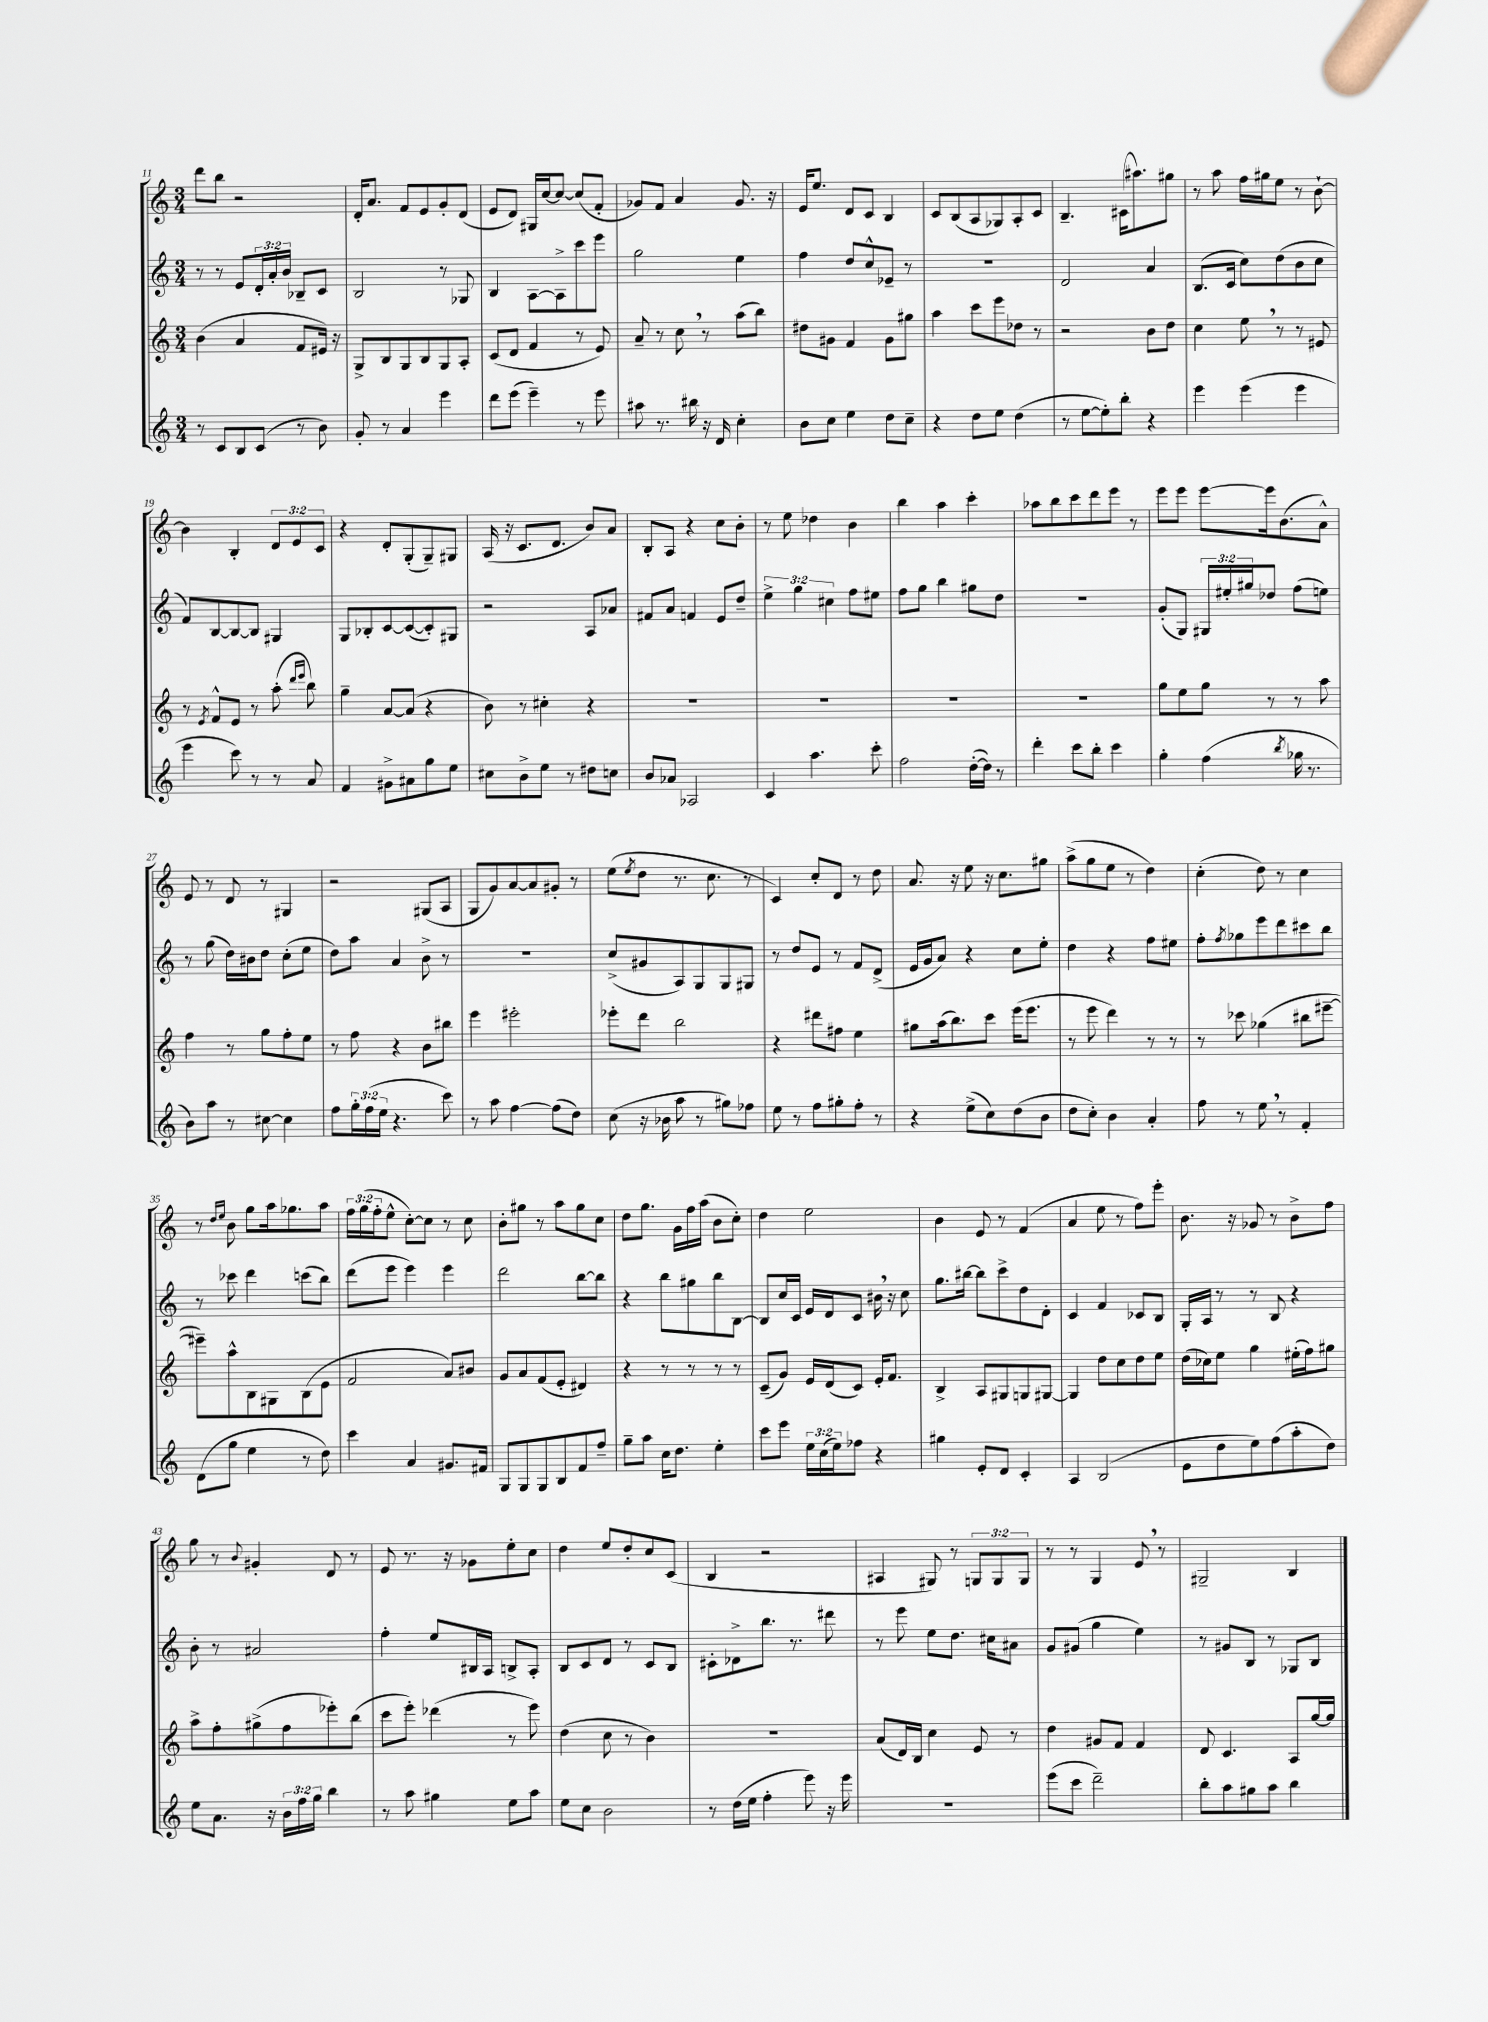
<<
\new StaffGroup <<
\new Staff = "s0" {
    \clef treble \key c \major \numericTimeSignature \time 3/4 \override Staff.TupletNumber.text = #tuplet-number::calc-fraction-text
    d'''8 b''8 r2 |
    d'16-. a'8. f'8 e'8 g'8-. d'8( |
    e'8 d'8) gis16 c''16~ c''8~ c''8( f'8-. |
    ges'8) f'8 a'4 ges'8. r16 |
    e'16 e''8. d'8 c'8 b4 |
    c'8 b8( a8 ges8) a8-. c'8 |
    b4.-- cis'16( ais''8.) gis''8 |
    r8 a''8 f''16 gis''16 e''8 r8 b'8~-! |
    b'4 b4-. \tuplet 3/2 { d'8 e'8 c'8 } |
    r4 d'8-. g8-.( g8--) gis8 |
    a16( r16 c'8. d'8. b'8) a'8 |
    b8-. a8 r4 c''8 b'8-. |
    r8 e''8 des''4 b'4 |
    b''4 a''4 c'''4-. |
    aes''8 b''8 c'''8 d'''8 e'''8 r8 |
    e'''8 e'''8 e'''8~ e'''16 b'8.( a'8-^) |
    e'8 r8 d'8 r8 gis4 |
    r2 gis8( a8 |
    g8 g'8) a'8~ a'8 gis'8-. r8 |
    e''8( \acciaccatura { e''8 } d''8 r8. c''8. r8 |
    c'4) c''8-. d'8 r8 d''8 |
    a'8. r16 e''8 r16 c''8. gis''8 |
    a''8->( g''8 e''8 r8 d''4) |
    c''4-.( d''8) r8 c''4 |
    r8 \grace { d''16 e''16 } b'8 g''8 a''16 ges''8. a''8 |
    \tuplet 3/2 { f''16 g''16( f''16-. } e''8-^ c''8~-.) c''8 r8 c''8 |
    b'8-. gis''8 r8 a''8 gis''8 c''8 |
    d''8 g''8. g'16 f''16 a''16( b'8 c''8-.) |
    d''4 e''2 |
    b'4 e'8 r8 f'4( |
    a'4 e''8 r8 f''8) e'''8-. |
    b'8. r16 ges'8 r8 b'8-> f''8 |
    g''8 r8 \appoggiatura { b'8 } gis'4-. d'8 r8 |
    e'8 r8. r16 ges'8 e''8-. c''8 |
    d''4 e''8 d''8-. c''8 c'8( |
    b4 r2 |
    ais4 gis8) r8 \tuplet 3/2 { g8 g8 g8 } |
    r8 r8 g4 e'8 \breathe r8 |
    gis2-- b4 \bar "|." |
}
\new Staff = "s1" {
    \clef treble \key c \major \numericTimeSignature \time 3/4 \override Staff.TupletNumber.text = #tuplet-number::calc-fraction-text
    r8 r8 e'8 \tuplet 3/2 { d'16-. a'16-. b'16 } bes8-- c'8 |
    b2 r8 ges8 |
    b4 a8~ a8-> c'''8 e'''8 |
    g''2 e''4 |
    f''4 d''8 c''8-^ ees'8-- r8 |
    r2. |
    d'2 a'4 |
    b8.( c'16 c''8) d''8( b'8 c''8 |
    f'8) b8~ b8~ b8 gis4 |
    g8 bes8-. c'8~ c'8~( c'8-.) gis8 |
    r2 a8 aes'8 |
    fis'8 a'8 f'4 e'8 d''8-- |
    \tuplet 3/2 { e''4-> g''4 cis''4 } f''8 eis''8 |
    f''8 g''8 b''4 gis''8 d''8 |
    R2. |
    g'8-.( g8) \tuplet 3/2 { gis16 eis''16-. gis''16 } des''8 f''8( e''8) |
    r8 g''8( d''16) bis'16 d''8 c''8-.( e''8 |
    d''8) a''8 a'4 b'8-> r8 |
    R2. |
    c''8->( gis'8 a8) g8 g8 gis8 |
    r8 d''8 e'8 r8 f'8 d'8->( |
    e'16 g'16 a'8) r4 c''8 e''8-. |
    d''4 r4 f''8 eis''8 |
    f''8-. \acciaccatura { f''8 } ges''8 e'''8 d'''8 cis'''8 b''8 |
    r8 ces'''8 d'''4 c'''8( b''8) |
    d'''8( e'''8 e'''4) e'''4 |
    d'''2 b''8~ b''8 |
    r4 b''8 gis''8 b''8 b8~ |
    b8 c''16 c'16 e'16 d'16 c'8 bis'16 \breathe r16 c''8 |
    g''8. bis''16~ bis''8 c'''8-> d''8 d'8-. |
    c'4 f'4 ces'8 b8 |
    g16-. a16 r8 r8 b8 r4 |
    b'8-. r8 ais'2 |
    f''4-. e''8 bis16 a16 b8-> a8-. |
    b8 c'8 d'8 r8 c'8 b8 |
    cis'8-. des'8-> b''8. r8. dis'''8 |
    r8 e'''8 e''8 d''8. cis''16 ais'8 |
    g'8 gis'8( g''4 e''4) |
    r8 gis'8 b8 r8 ges8 b8 \bar "|." |
}
\new Staff = "s2" {
    \clef treble \key c \major \numericTimeSignature \time 3/4
    b'4( a'4 f'8 eis'16) r16 |
    g8-> b8 g8 b8 g8 a8-. |
    c'8( d'8 f'4 r8 e'8) |
    a'8-- r8 c''8 \breathe r8 a''8( b''8) |
    dis''8 gis'8 f'4 gis'8 gis''8 |
    a''4 c'''8 e'''8 des''8 r8 |
    r2 b'8 d''8 |
    c''4 e''8 \breathe r8 r8 eis'8 |
    r8 \acciaccatura { e'8 } f'8-^ e'8 r8 a''8-.( \grace { d'''16 e'''16 } b''8) |
    g''4-- a'8~ a'8( r4 |
    b'8) r8 cis''4-. r4 |
    R2. |
    R2. |
    R2. |
    R2. |
    g''8 e''8 g''8 r8 r8 a''8 |
    f''4 r8 g''8 f''8-. e''8 |
    r8 f''8 r4 b'8 bis''8 |
    e'''4 eis'''2-. |
    ees'''8-. d'''8 b''2 |
    r4 dis'''8 fis''8 e''4 |
    gis''8 a''16( b''8.) c'''8 e'''16( e'''8. |
    r8 e'''8 d'''4) r8 r8 |
    r8 ces'''8 ges''4( bis''8 eis'''8~-- |
    eis'''8--) a''8-^ b8 gis8 b8( e'8 |
    f'2 a'8) bis'8 |
    g'8 a'8 f'8( e'8-. dis'4) |
    r4 r8 r8 r8 r8 |
    c'8--( g'8) e'16 d'16( c'8) e'16-. f'8. |
    b4-> a8 gis8 g8 gis8~ |
    gis4 d''8 c''8 d''8 e''8 |
    d''16( ces''16) e''8 g''4 eis''16-.( f''16) gis''8 |
    a''8-> f''8-. gis''8->( f''8 ees'''8-.) b''8( |
    c'''8 e'''8-.) des'''4( r8 e'''8) |
    d''4( c''8 r8 b'4) |
    R2. |
    a'8( d'16) b16 c''4 e'8 r8 |
    d''4 gis'8 f'8 f'4 |
    d'8 c'4. a8 g''16~ g''16 \bar "|." |
}
\new Staff = "s3" {
    \clef treble \key c \major \numericTimeSignature \time 3/4 \override Staff.TupletNumber.text = #tuplet-number::calc-fraction-text
    r8 c'8 b8 c'8( r8 b'8) |
    g'8-. r8 a'4 e'''4 |
    d'''8 e'''8( e'''4--) r8 e'''8 |
    ais''8 r8. bis''16 r16 d'16 c''4-. |
    b'8 c''8 e''4 d''8 c''8-- |
    r4 d''8 e''8 d''4( |
    r8 e''8~ e''8-.) b''8-. r4 |
    e'''4 e'''4( e'''4 |
    e'''4 c'''8) r8 r8 a'8 |
    f'4 gis'8-> ais'8 g''8 e''8 |
    cis''8 b'8-> e''8 r8 dis''8 c''8 |
    b'8 aes'8 aes2 |
    c'4 a''4. c'''8-. |
    f''2 d''16~-.( d''16) r8 |
    d'''4-. c'''8 b''8-. c'''4 |
    g''4-. f''4( \acciaccatura { b''8 } ges''16 r8. |
    b'8) a''8 r8 cis''8~ cis''4 |
    f''8 \tuplet 3/2 { g''16-. f''16( e''16 } r4. c'''8) |
    r8 a''8 f''4~ f''8( d''8) |
    c''8( r16 bes'16 a''8 r8 gis''8) fes''8 |
    e''8 r8 f''8 gis''8-. f''8-. r8 |
    r4 e''8->( c''8) d''8( b'8 |
    d''8 c''8-.) b'4 a'4-. |
    f''8 r8 e''8 \breathe r8 f'4-. |
    d'8( g''8 e''4 r8 d''8) |
    c'''4 a'4 gis'8. fis'16 |
    g8 g8 g8 b8 f'8 f''8-- |
    g''8-- a''8 c''16 d''8. e''4-. |
    c'''8 e'''8 \tuplet 3/2 { e''16 c''16( e''16) } fes''8 r4 |
    gis''4 e'8-. d'8 c'4-. |
    a4 b2( |
    e'8 d''8 e''8) f''8( a''8-. d''8) |
    e''8 a'8. r16 \tuplet 3/2 { b'16 f''16 g''16 } b''4 |
    r8 a''8 gis''4 e''8 a''8 |
    e''8 c''8 b'2 |
    r8 d''16( e''16 f''4-. e'''8) r16 e'''16 |
    R2. |
    e'''8( c'''8 d'''2--) |
    b''8-. a''8 gis''8 a''8 b''4 \bar "|." |
}
>>
>>
\layout { \context { \Score currentBarNumber = #11 } }
